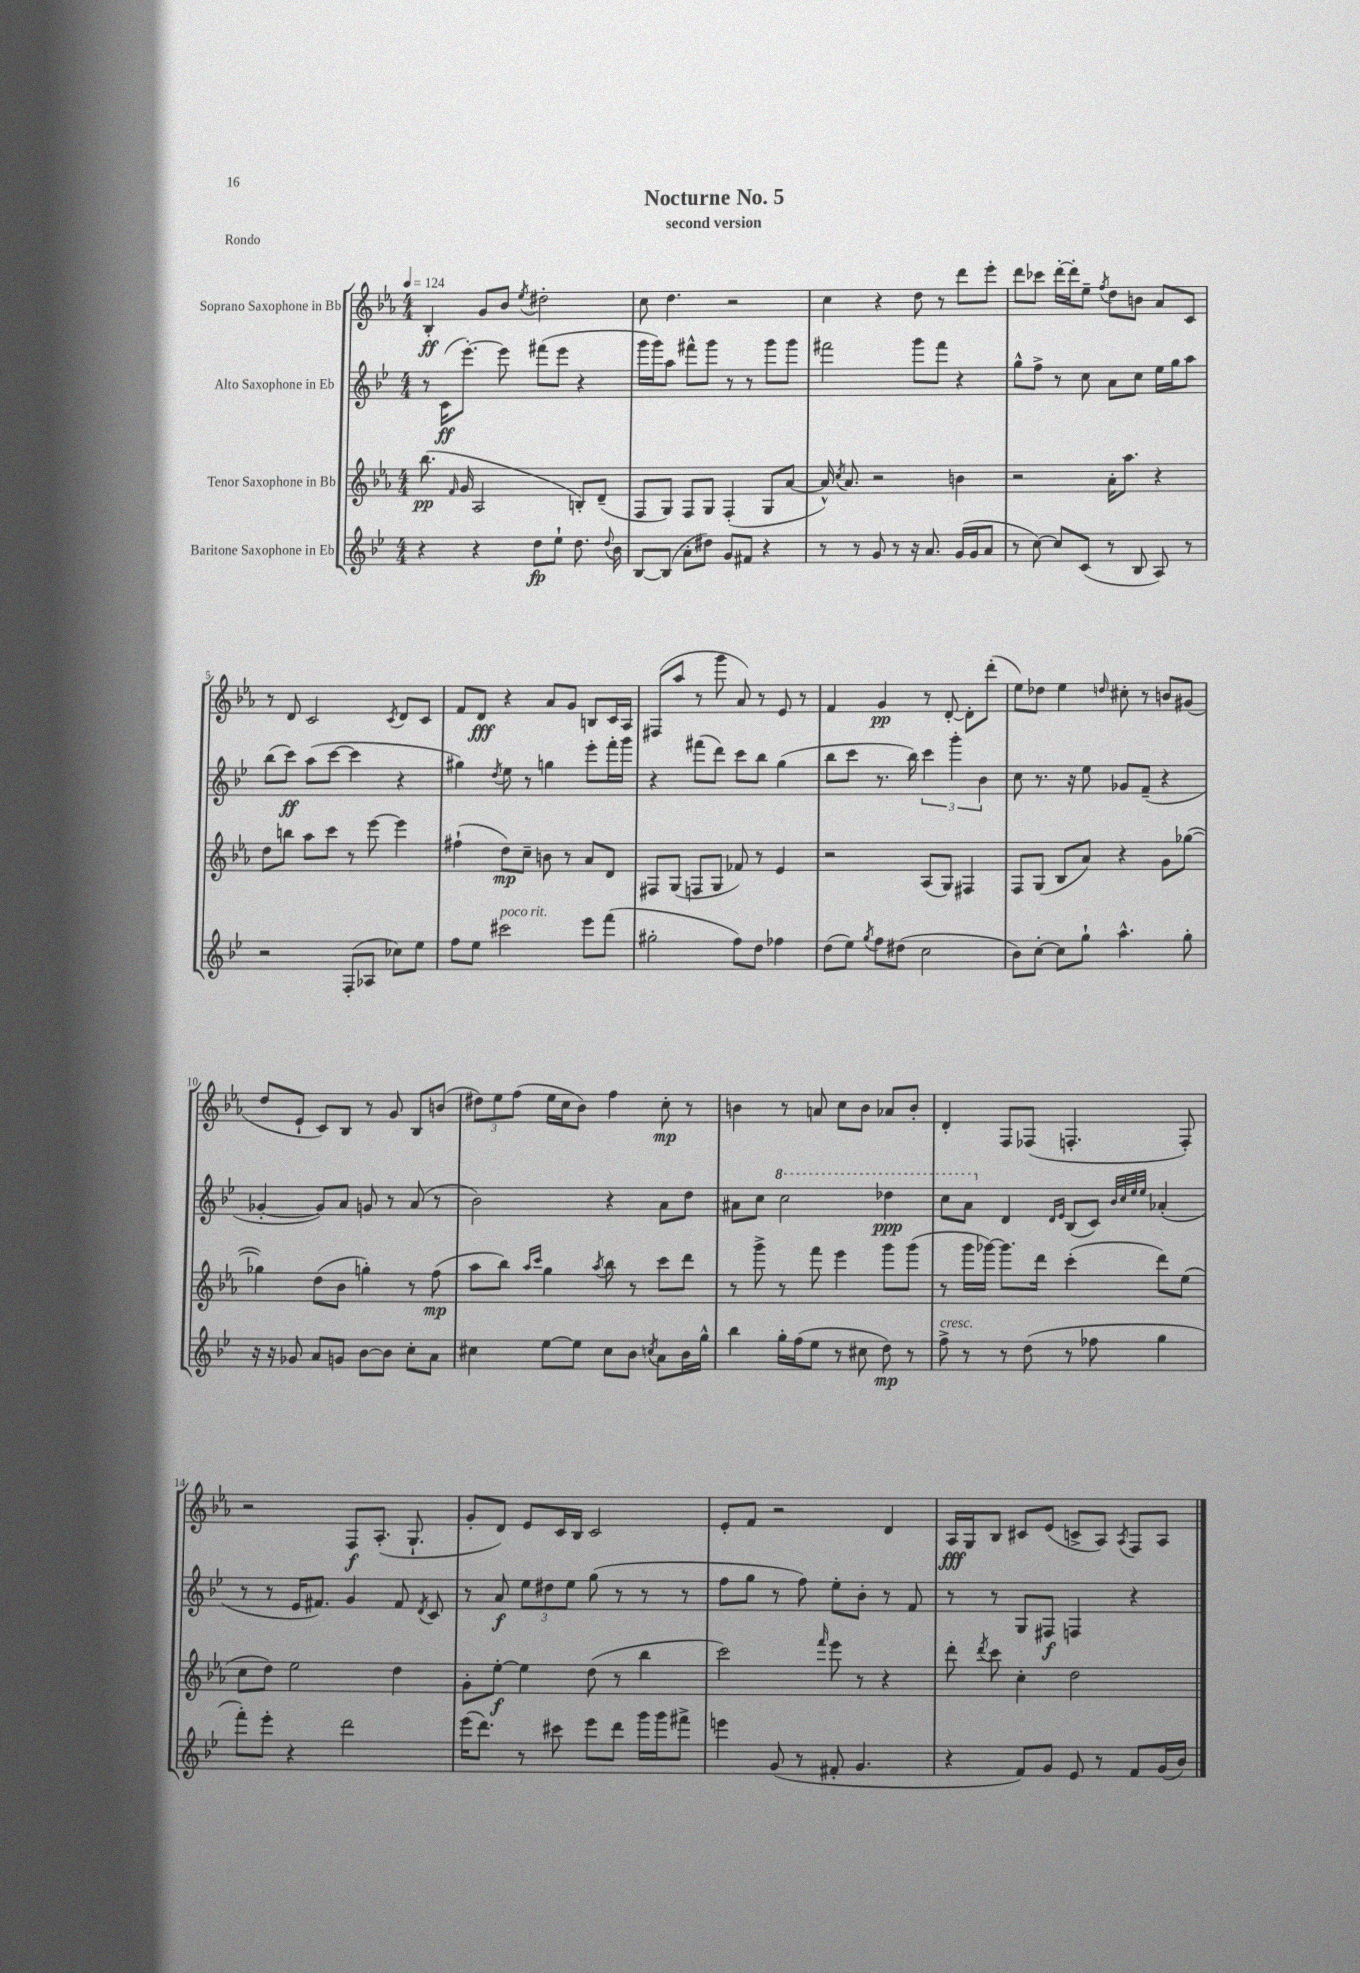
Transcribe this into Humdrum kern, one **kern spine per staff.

**kern	**kern	**kern	**kern
*staff4	*staff3	*staff2	*staff1
*clefG2	*clefG2	*clefG2	*clefG2
*k[b-e-]	*k[b-e-a-]	*k[b-e-]	*k[b-e-a-]
*M4/4	*M4/4	*M4/4	*M4/4
*MM124	*MM124	*MM124	*MM124
4r	(8.bb-	8r	4B-'
.	.	(16c	.
.	16qqf	.	.
.	16g	[8.eee-')	.
4r	2A-	.	8g
.	.	8eee-]	8b-
.	.	.	8qee-
8dd	.	(8fff#	2dd#'
8ee-`	.	8eee-	.
8.dd	8B')	4r	.
.	(8d~	.	.
8qqdd	.	.	.
16b-	.	.	.
=	=	=	=
[8B-	8F	16ggg	8cc
.	.	16ggg)	.
(8B-]	8G)	8aa	4.dd
8a'	8F	8fff#^^	.
8dd#)	8G	8ggg	.
8g	(4F'	8r	2r
8f#	.	8r	.
4r	8G	8ggg	.
.	[8a-	8ggg	.
=	=	=	=
8r	16a-^^])	2fff#	4cc
.	8qcc	.	.
.	8.a-	.	.
8r	.	.	.
8g	2r	.	4r
8r	.	.	.
16r	.	8ggg	8dd
8.a	.	.	.
.	.	8fff#	8r
(16g	4b	4r	8ddd
16g	.	.	.
8a	.	.	8eee-'
=	=	=	=
8r	2r	8gg^^	8ddd
[8cc)	.	8ff^	8ccc-
8cc]	.	8r	[16ddd'
.	.	.	16ddd']
(8c	.	8cc	8ee-~
.	.	.	8qff
8r	16a-'	8a	8dd
.	8.aa-	.	.
8B-	.	8cc	8b
8A)	4r	16ee-	8a-
.	.	16gg	.
8r	.	8aa	8c
=	=	=	=
2r	8dd	(8bb-	8r
.	8bb	8ccc)	8d
.	8aa-	(8aa	2c
.	8ccc	[8ccc	.
(8F'	8r	4ccc]	.
8A-	[8eee-	.	.
.	.	.	8qc
8cc-)	4eee-]	4r	8d
8ee-	.	.	8c
=	=	=	=
8ff	(4ff#`	4gg#)	8f
8ee-	.	.	8d
.	.	8qdd	.
2ccc#	8dd)	8ee-	4r
.	8cc~	8r	.
.	8b	4gg	8a-
.	8r	.	8g
8eee-	8a-	8eee-'	8B
(8fff	8d	16fff'	16c
.	.	16ggg	16A-
=	=	=	=
2gg#'	8F#	4r	(8F#
.	(8G	.	8aa-
.	8F	(8fff#	8r
.	8G	8ddd)	8ggg
8ff)	8f-)	8ccc	8a-)
8dd	8r	8bb-	8r
4ff-	4e-	(4gg	8e-
.	.	.	8r
=	=	=	=
(8dd	2r	8bb-	4f
8ee-)	.	8ccc	.
8qgg	.	.	.
8ff	.	8.r	4g
(8dd#	.	.	.
.	.	16bb-)	.
2cc	(8A-	6ccc	8r
.	8G)	.	[8d'
.	.	6ggg'	.
.	4F#	.	8d']
.	.	6b-	.
.	.	.	(8ddd'
=	=	=	=
8b-)	8F	8cc	8ee-)
[8cc'	(8G	8.r	8dd-
8cc]	8B-	.	4ee-
.	.	16r	.
8gg`	8a-)	8ee-	.
.	.	.	16qqdd
4.aa^^	4r	8g-	8cc#'
.	.	(8f~	8r
.	8g	4r	8b
8gg'	([8gg-	.	(8g#
=	=	=	=
16r	4gg-])	[4g-'	8dd
16r	.	.	.
8g-	.	.	8e-`
8a	(8dd	8g-])	8c)
8g	8b-	8a	8B-
[8b-	4gg')	8g	8r
8b-]	.	8r	8g
8cc'	8r	(8a	8B-
8a	(8ff	8r	(8b
=	=	=	=
4cc#	8aa-	2b-)	12dd#)
.	.	.	12ee-
.	8bb-)	.	.
.	.	.	(12ff
.	16qqaa-	.	.
.	16qqccc	.	.
[8ee-	4gg	.	16ee-
.	.	.	16cc
8ee-]	.	.	8b-)
.	8qaa-	.	.
8cc#	8bb-	4r	4ff
8b-	8r	.	.
8qcc	.	.	.
8a	8ccc	8a	8cc'
16b-	8ddd	8dd	8r
16gg^^	.	.	.
=	=	=	=
4bb-	8r	8a#	4b
.	8ggg^	8cc	.
16gg'	8r	2ccc	8r
(16ff	.	.	.
8ee-	8fff	.	8a
8r	4eee-	.	8cc
8cc#	.	.	8b
8dd)	8ggg	4ddd-	8a-
8r	(8ggg	.	8b'
=	=	=	=
8ff^	8r	8ccc	4d'
8r	16ggg	8aa	.
.	[16ggg-)	.	.
8r	8.ggg-]	4d	8F
(8dd	.	.	(8F-
.	16ddd	.	.
.	.	16qqd	.
.	.	16qqe-	.
8r	(4ccc'	(8B-	4.F'
8ff-	.	8c)	.
.	.	32qqb-	.
.	.	32qqcc	.
.	.	32qqee-	.
.	.	32qqee-	.
4gg	8ddd)	(4a-'	.
.	(8ee-	.	8F')
=	=	=	=
8fff')	8cc	8r	2r
8eee-'	8dd)	8r	.
4r	2ee-	16e-	.
.	.	8.f#)	.
2ddd	.	4g	8F
.	.	.	(8.A-'
.	4dd	8f#	.
.	.	.	8.G`
.	.	8qd	.
.	.	8c	.
=	=	=	=
(16eee-	8g'	8r	8g'
8.ddd)	.	.	.
.	[8ee-'	8a	8d)
8r	4ee-]	12ee-	8e-
.	.	12dd#	.
8ccc#	.	.	16c
.	.	12ee-	.
.	.	.	16B-
8eee-	(8dd	(8gg	2c
8ddd	8r	8r	.
16ggg	4bb-	8r	.
16ggg	.	.	.
8fff#^	.	8r	.
=	=	=	=
4eee	2ccc)	8ff	8e-'
.	.	8gg	8f
(8g	.	8r	2r
8r	.	8ff)	.
.	16qqfff	.	.
8f#'	8eee-	8ee-'	.
4.g	8r	8b-'	.
.	4r	8r	4d
.	.	8f	.
=	=	=	=
4r	8ddd'	8r	16A-
.	.	.	16G
.	8qddd	.	.
.	8ccc	8r	8B-
8f)	4cc'	8G	8c#
8g	.	8F#	(8e-
8e-	2dd	4F	8c^
8r	.	.	8A-)
.	.	.	8qA-
8f	.	4r	8F
(16g	.	.	8A-
16b-)	.	.	.
==	==	==	==
*-	*-	*-	*-
